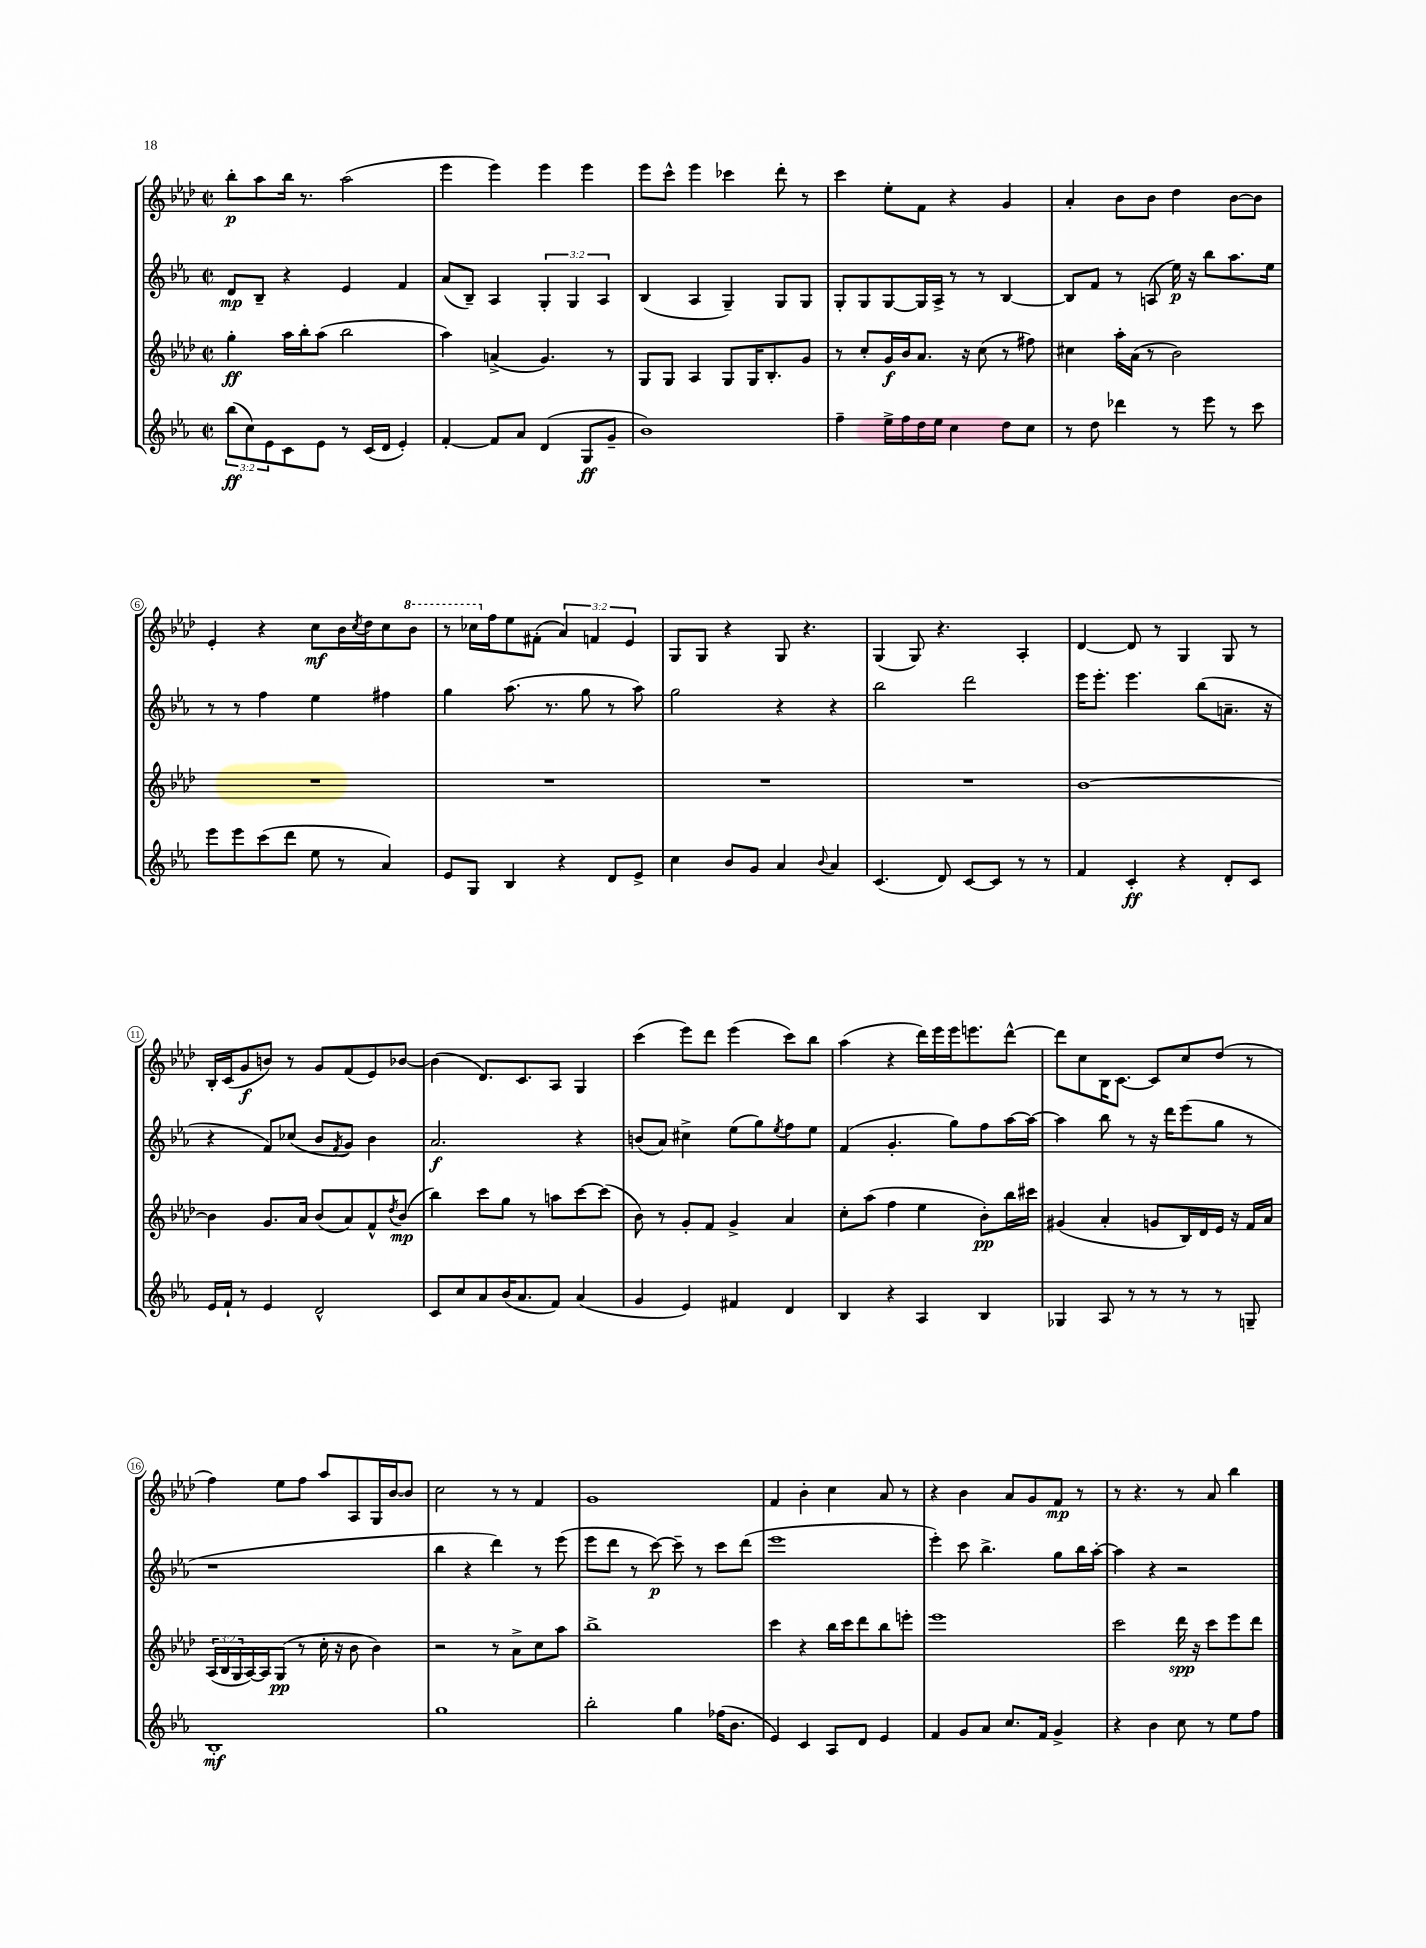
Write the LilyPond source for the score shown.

<<
\new StaffGroup <<
\new Staff = "s0" {
    \clef treble \key aes \major \defaultTimeSignature \time 2/2 \override Staff.TupletNumber.text = #tuplet-number::calc-fraction-text
    bes''8-.\p aes''8 bes''16 r8. aes''2( |
    ees'''4 ees'''4) ees'''4 ees'''4 |
    ees'''8 c'''8-^ ees'''4 ces'''4 des'''8-. r8 |
    c'''4 ees''8-. f'8 r4 g'4 |
    aes'4-. bes'8 bes'8 des''4 bes'8~ bes'8 |
    ees'4-. r4 c''8\mf bes'16 \acciaccatura { c''8 } des''16 c''8 \ottava #1 bes''8 |
    r8 ces'''16 \ottava #0 f''16 ees''8 fis'8-.( \tuplet 3/2 { aes'4) f'4 ees'4 } |
    g8 g8 r4 g8 r4. |
    g4( g8) r4. aes4-. |
    des'4~ des'8 r8 g4 g8 r8 |
    bes16-. c'16( g'8\f b'8) r8 g'8 f'8( ees'8) bes'8~ |
    bes'4( des'8.) c'8. aes8 g4 |
    c'''4( ees'''8) des'''8 ees'''4( c'''8) bes''8 |
    aes''4( r4 des'''16) ees'''16 ees'''16 e'''8. des'''8~-^ |
    des'''8 c''8 bes16 c'8.~ c'8 c''8 des''8( r8 |
    f''4) ees''8 f''8 aes''8 aes8 g16 bes'16~ bes'8 |
    c''2 r8 r8 f'4 |
    g'1 |
    f'4 bes'4-. c''4 aes'8 r8 |
    r4 bes'4 aes'8 g'8 f'8\mp r8 |
    r8 r4. r8 aes'8 bes''4 \bar "|." |
}
\new Staff = "s1" {
    \clef treble \key ees \major \defaultTimeSignature \time 2/2 \override Staff.TupletNumber.text = #tuplet-number::calc-fraction-text
    d'8\mp bes8-- r4 ees'4 f'4 |
    aes'8( bes8--) aes4 \tuplet 3/2 { g4-. g4 aes4 } |
    bes4( aes4 g4--) g8 g8 |
    g8-. g8 g8~ g16 aes16-> r8 r8 bes4~ |
    bes8 f'8 r8 a8( ees''16\p) r16 bes''8 aes''8. ees''16 |
    r8 r8 f''4 ees''4 fis''4 |
    g''4 aes''8.( r8. g''8 r8 aes''8) |
    g''2 r4 r4 |
    bes''2 d'''2 |
    ees'''16 ees'''8.-. ees'''4. bes''8( a'8.-- r16 |
    r4 f'8) ces''8( bes'8 \acciaccatura { f'8 } g'8) bes'4 |
    aes'2.\f r4 |
    b'8( aes'8) cis''4-> ees''8( g''8) \acciaccatura { ees''8 } f''8 ees''8 |
    f'4( g'4.-. g''8) f''8 aes''16~ aes''16~ |
    aes''4 bes''8 r8 r16 d'''16 ees'''8( g''8 r8 |
    r1 |
    bes''4 r4 d'''4) r8 ees'''8( |
    ees'''8 d'''8 r8 c'''8~\p) c'''8-- r8 c'''8 d'''8( |
    ees'''1 |
    ees'''4-.) c'''8 bes''4.-> g''8 bes''16 aes''16~-. |
    aes''4 r4 r2 \bar "|." |
}
\new Staff = "s2" {
    \clef treble \key aes \major \defaultTimeSignature \time 2/2 \override Staff.TupletNumber.text = #tuplet-number::calc-fraction-text
    g''4-.\ff aes''16 bes''16-. aes''8( bes''2 |
    aes''4) a'4->( g'4.) r8 |
    g8 g8 aes4 g8 g16 bes8.-. g'8 |
    r8 c''8-. g'16\f bes'16 aes'8. r16 c''8( r8 fis''8) |
    cis''4 aes''16-. aes'16( r8 bes'2) |
    R1 |
    R1 |
    R1 |
    R1 |
    bes'1~ |
    bes'4 g'8. aes'16 bes'8( aes'8) f'8-^ \acciaccatura { des''8 } bes'8\mp( |
    bes''4) c'''8 g''8 r8 a''8 c'''8~ c'''8( |
    bes'8) r8 g'8-. f'8 g'4-> aes'4 |
    c''8-. aes''8( f''4 ees''4 bes'8-.\pp) bes''16 cis'''16 |
    gis'4( aes'4-. g'8 bes16) des'16 ees'16 r16 f'16 aes'16 |
    \tuplet 3/2 { aes16( bes16 g16 } aes16~) aes16 g8\pp( r8 c''16-. r16 bes'8 bes'4) |
    r2 r8 aes'8-> c''8 aes''8 |
    bes''1-> |
    c'''4 r4 bes''16 c'''16 des'''8 bes''8 e'''8-. |
    ees'''1 |
    c'''2 des'''16\spp r16 c'''8 ees'''8 des'''8 \bar "|." |
}
\new Staff = "s3" {
    \clef treble \key ees \major \defaultTimeSignature \time 2/2 \override Staff.TupletNumber.text = #tuplet-number::calc-fraction-text
    \tuplet 3/2 { bes''8\ff( c''8) ees'8 } c'8 ees'8 r8 c'16( d'16 ees'4-.) |
    f'4~-. f'8 aes'8 d'4( g8\ff g'8-- |
    bes'1) |
    f''4-- ees''16-> f''16 d''16 ees''16 c''4 d''8 c''8 |
    r8 d''8 des'''4 r8 ees'''8 r8 c'''8 |
    ees'''8 ees'''8 c'''8( d'''8 ees''8 r8 aes'4) |
    ees'8 g8 bes4 r4 d'8 ees'8-> |
    c''4 bes'8 g'8 aes'4 \appoggiatura { bes'8 } aes'4 |
    c'4.( d'8) c'8~ c'8 r8 r8 |
    f'4 c'4-.\ff r4 d'8-. c'8 |
    ees'16 f'16-! r8 ees'4 d'2-^ |
    c'8 c''8 aes'8 bes'16( aes'8. f'8) aes'4( |
    g'4 ees'4) fis'4 d'4 |
    bes4 r4 aes4 bes4 |
    ges4 aes8 r8 r8 r8 r8 g8-- |
    bes1-.\mf |
    g''1 |
    bes''2-. g''4 fes''16( bes'8. |
    ees'4) c'4 aes8 d'8 ees'4 |
    f'4 g'8 aes'8 c''8. f'16 g'4-> |
    r4 bes'4 c''8 r8 ees''8 f''8 \bar "|." |
}
>>
>>
\layout { \context { \Score \override BarNumber.stencil = #(make-stencil-circler 0.1 0.3 ly:text-interface::print) } }
